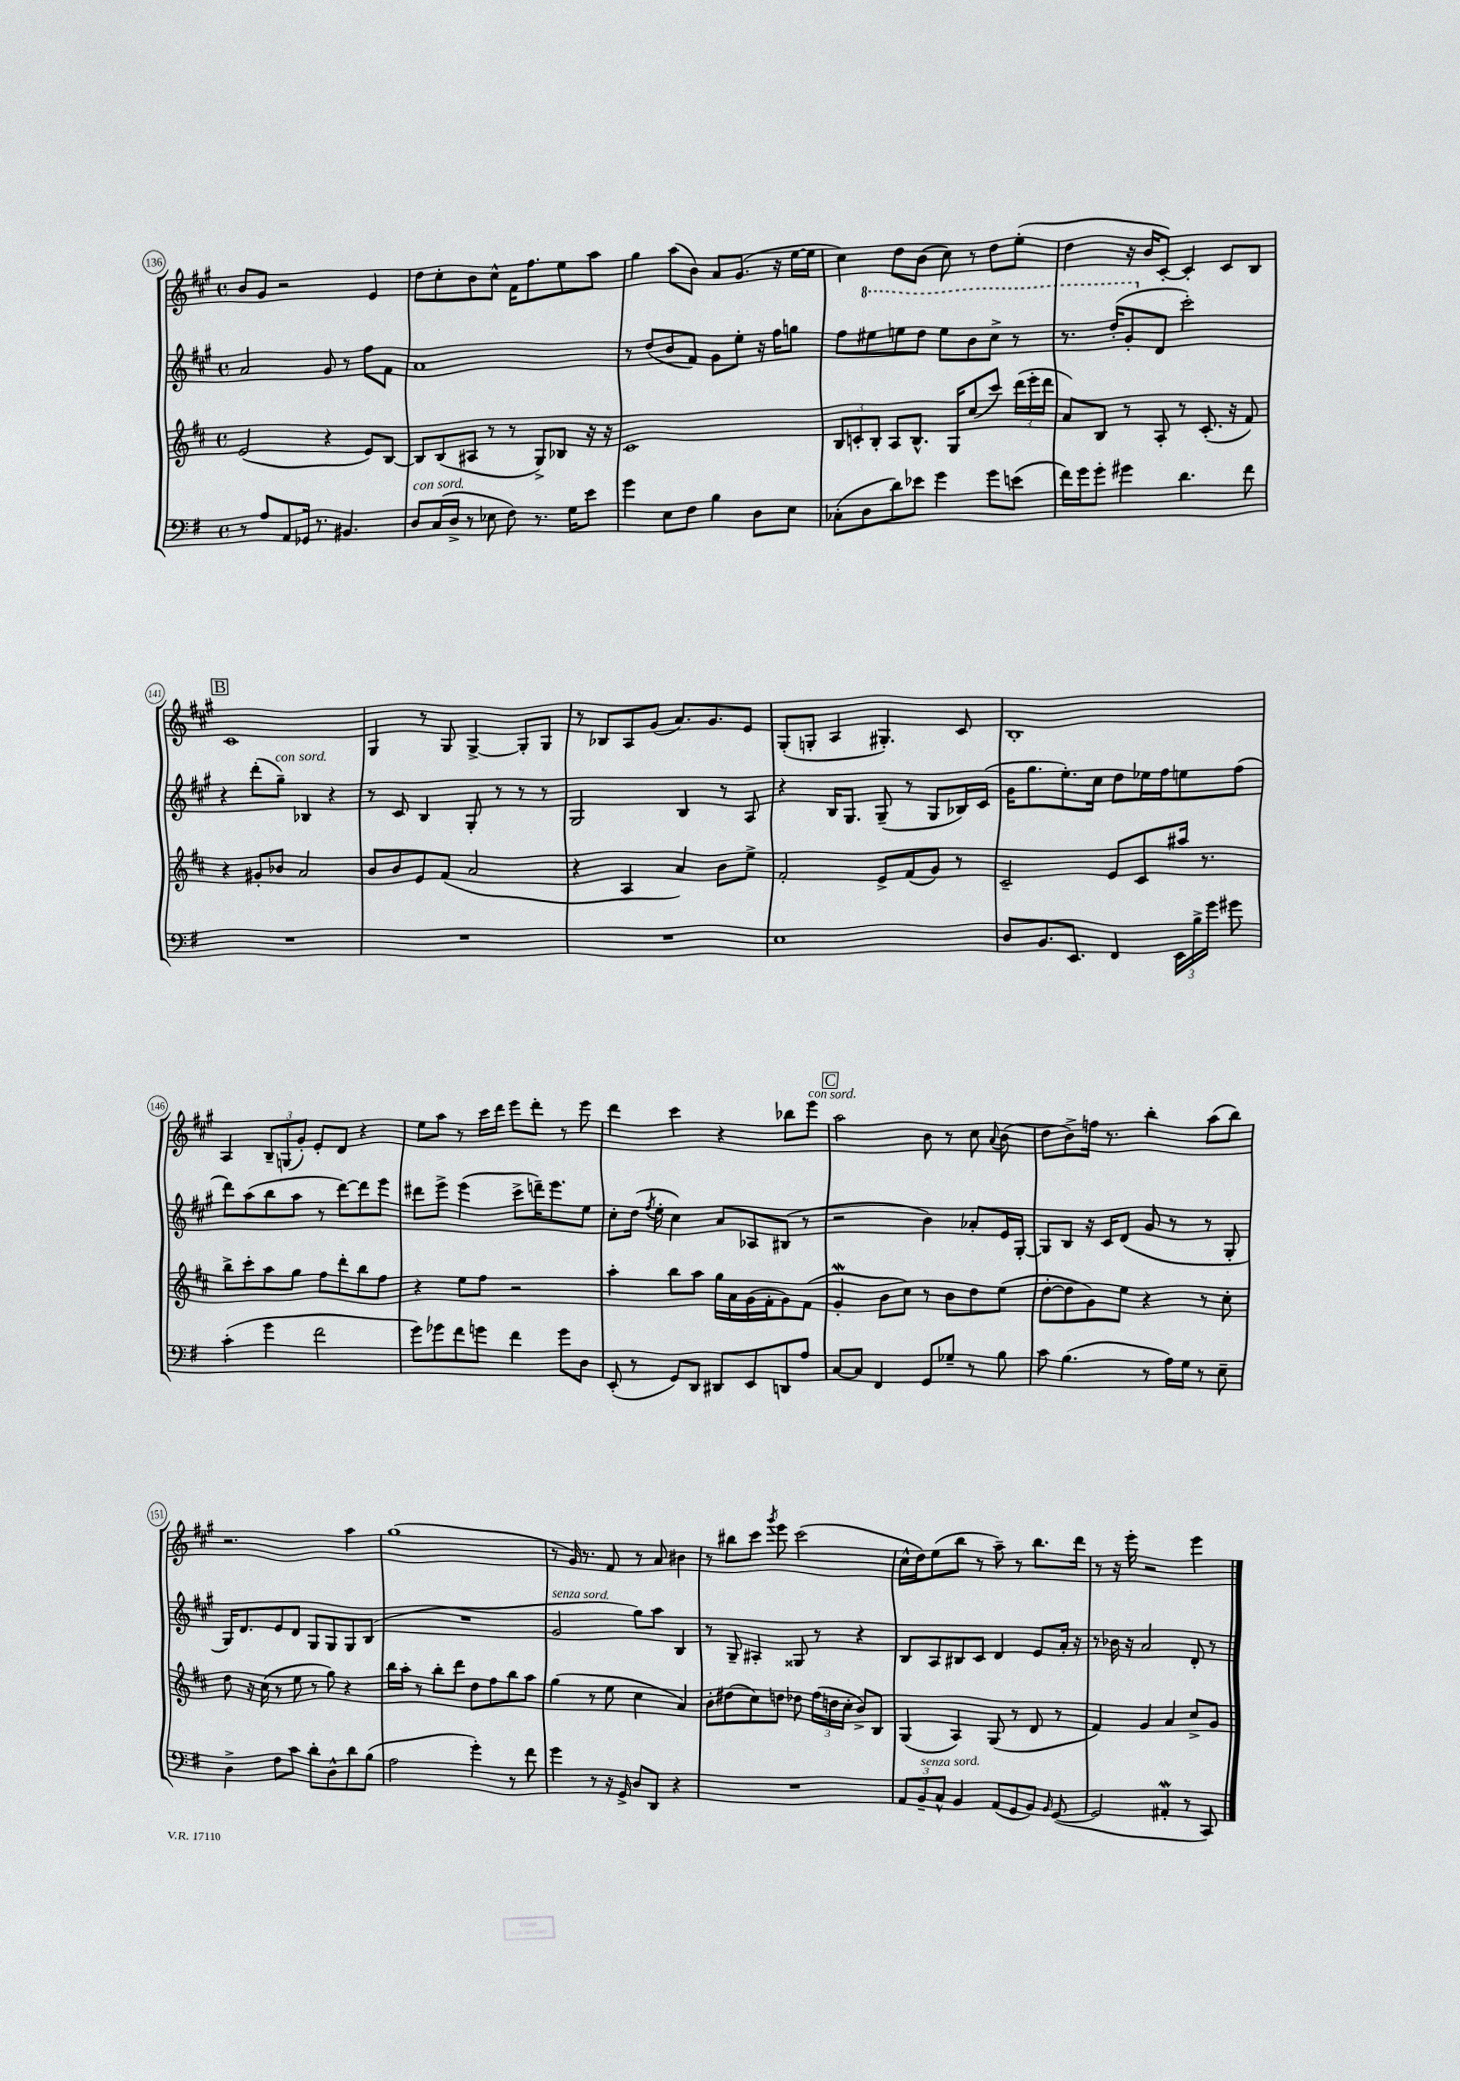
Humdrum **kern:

**kern	**kern	**kern	**kern
*part4	*part3	*part2	*part1
*staff4	*staff3	*staff2	*staff1
*clefF4	*clefG2	*clefG2	*clefG2
*k[f#]	*k[f#c#]	*k[f#c#g#]	*k[f#c#g#]
*M4/4	*M4/4	*M4/4	*M4/4
*met(c)	*met(c)	*met(c)	*met(c)
=136	=136	=136	=136
8r	(2e/	2a/	8b/L
8A/L	.	.	8g#/J
8AA/	.	.	2r
16GG-X/Jk	.	.	.
8.r	.	.	.
.	4r	8g#/	.
4.BB#X/	.	8r	.
.	8e/L)	8ff#\L	4e/
.	[8B/J	8f#\J	.
=137	=137	=137	=137
!LO:TX:a:i:t=con sord.	!	!	!
8D/L	8B/L]	1a	8dd\L
(16C/L	(8B/	.	8cc#'\
16D^/JJ	.	.	.
8r	8A#X/J	.	8b\
8E-X\	8r	.	8cc#^^\J
8F#\)	8r	.	16f#\KL
.	.	.	8.ff#\
8.r	8G^/L)	.	.
.	8B-X/J	.	8ee\
16G\KL	.	.	.
8e\J	16r	.	8aa\J
.	16r	.	.
=138	=138	=138	=138
4g\	1c#	8r	4gg#\
.	.	(8dd/L	.
8E\L	.	8b/	(8aa\L
8F#\J	.	8f#/J)	8b\J)
4B\	.	8g#\L	8a/L
.	.	8ee'\J	(8.g#/J
8D\L	.	16r	.
.	.	16ff#\KL	16r
8E\J	.	8ggn\J	[16ee\LL
.	.	.	16ee\JJ]
=139	=139	=139	=139
(8C-X'\L	12B/L	8ff#\L	4cc#\)
.	12cn'/	.	.
*	*	*8va	*
8D\	.	8eee#X\	.
.	12B'/J	.	.
8d\)	8A/L	8eeen\	8dd\L
8e-X\J	8.B^^/J	8ddd\J	(8b\J
4g\	.	8eee\L	8cc#\)
.	16G/KL	.	.
.	(8cc#/	8bb\	8r
8g\L	8ccc#/J)	8ccc#^\J	8dd\L
(8en\J	(24ddd\LL	8r	(8ee'\J
.	24eee'\	.	.
.	24ddd\JJ	.	.
=140	=140	=140	=140
16f#\LL)	8a/L)	8.r	4dd\
16g\J	.	.	.
8g'\J	8B/J	.	.
.	.	(16ddd'/KL	.
4g#X\	8r	8gg#'/	16r
.	.	.	16b/KL
*	*	*X8va	*
.	8A'/	8d/J	[8c#'/J)
4.d\	8r	2ccc#'\)	4c#'/]
.	(8.c#'/	.	.
.	.	.	8c#/L
.	16r	.	.
8f#\	8f#/)	.	8B/J
!!LO:LB:g=z
!!LO:REH:place=s1:t=B
=141	=141	=141	=141
1r	4r	4r	1c#
.	8g#X'/L	(8ddd'\L	.
!	!	!LO:TX:a:i:t=con sord.	!
.	8b-X/J	8gg#~\J)	.
.	2a/	4B-X/	.
.	.	4r	.
=142	=142	=142	=142
1r	8b/L	8r	4G#/
.	8b/	8c#/	.
.	8e/	4B/	8r
.	(8f#/J	.	8G#/
.	2a/	8G#'/	[4G#^/
.	.	8r	.
.	.	8r	8G#'/L]
.	.	8r	8G#/J
=143	=143	=143	=143
1r	4r	2G#/	8r
.	.	.	8B-X/L
.	4A/	.	8A/
.	.	.	(8g#/J
.	4a/)	4B/	8.a/L)
.	.	.	8.g#/
.	8b\L	8r	.
.	8ee^\J	8A/	8e/J
=144	=144	=144	=144
1E	2f#'/	4r	(8G#'/L
.	.	.	8Gn'/J
.	.	16B/KL	4A/
.	.	8.G#/J	.
.	8e^/L	(8G#~/	4.G#X'/)
.	(8f#/	8r	.
.	8g/J)	8G#/L	.
.	8r	16B-X/L)	8c#/
.	.	(16c#/JJ	.
=145	=145	=145	=145
8D/L	2c#~/	16g#\KL	1B'
.	.	8.gg#\	.
8.BB/	.	.	.
.	.	8.ee'\)	.
8.EE/J	.	.	.
.	.	16cc#\Jk	.
4FF#/	8e/L	8dd\L	.
.	8c#/	16ee-X\L	.
.	.	16ff#\J	.
24EE\LL	16aa#X/Jk	8een\	.
24B^\	.	.	.
.	8.r	.	.
24g\JJ	.	.	.
8g#X\	.	(8ff#\J	.
!!LO:LB:g=z
=146	=146	=146	=146
(4c'\	8bb^\L	8ddd\L)	4A/
.	8ccc#'\	(8aa\	.
4g\	8aa\	8bb\	12B~/L
.	.	.	(12Gn/
.	8gg\J	8aa\J	.
.	.	.	12g#'/J)
2f#\	8ff#\L	8r	8e'/L
.	8ddd'\	[8ddd\L)	8d/J
.	8bb\	8ddd\]	4r
.	8ff#\J	8eee\J	.
=147	=147	=147	=147
8g\L)	4r	8ddd#X\L	8ee\L
8g-X\	.	8eee^\J	8aa\J
8f#\	8ee\L	(4eee\	8r
8gn\J	8ff#\J	.	16ccc#\LL
.	.	.	16ddd\JJ
4f#\	2r	8ccc#^\L	8eee\L
.	.	16dddn~\K)	8ddd'\J
.	.	8.eee\	.
8g\L	.	.	8r
8D\J	.	8ee\J	8eee\
=148	=148	=148	=148
(8EE'/	4aa'\	8cc#'\L	4ddd\
8r	.	(16dd\Jk	.
.	.	8qff#/	.
.	.	16ee'\	.
8GG/L)	8bb\L	4cc#\)	4ccc#\
8DD/J	8aa\J	.	.
8DD#X/L	16gg\LL	8a/L	4r
.	16a\	.	.
8EE/	(16g\	8A-X/	.
.	16f#'\J	.	.
8DDn/	8g\)	(8B#X/J	8bb-X\L
!	!	!	!LO:TX:a:i:t=con sord.
8A/J	(8f#\J	8r	8eee\J
!!LO:REH:place=s1:t=C
=149	=149	=149	=149
[8C/L	4gw'/	2r	2aa\
8C/J]	.	.	.
4FF#/	8b\L	.	.
.	8cc#\J)	.	.
8GG/L	8r	4b\)	8b\
8G-X~/J	8b\L	.	8r
8r	8dd\	8a-X'/L	8cc#\
.	.	.	8qqa/
8B\	(8ee\J	16e/L	(8b\
.	.	[16G#'/JJ	.
=150	=150	=150	=150
8c\	[8dd'\L	8G#/L]	8dd\L
(4.B\	8dd\]	8B/J	8b^\)
.	8g\)	16r	16ffn\Jk
.	.	16c#/KL	8.r
.	8ee\J	(8d/J	.
8r	4r	8g#/	4bb'\
16A\LL)	.	8r	.
16G\JJ	.	.	.
8r	8r	8r	(8aa\L
8E~\	8cc#'\	8G#'/	8bb\J)
!!LO:LB:g=z
=151	=151	=151	=151
4D^\	8dd\	16G#/KL)	2.r
.	.	8.d/	.
.	16r	.	.
.	(16cc#\	.	.
8F#\L	8r	8e/	.
8c\J	8ee\	8d/J	.
8d'\L	8r	8G#/L	.
8D^^\	8gg\)	8G#/	.
8d\	4r	8G#/	4aa\
(8B\J	.	(8B/J	.
=152	=152	=152	=152
2A\	16bb\LL	1r	(1gg#
.	16aa'\JJ	.	.
.	8r	.	.
.	8bb'\L	.	.
.	8ddd\J	.	.
4g'\)	8dd\L	.	.
.	8ff#\	.	.
8r	8bb\	.	.
8f#\	8aa\J	.	.
=153	=153	=153	=153
!	!	!LO:TX:a:i:t=senza sord.	!
4g\	(4gg\	2g#/	8r
.	.	.	16g#/)
.	.	.	8.r
8r	8r	.	.
16r	8ee\	.	8f#/
16GG^/	.	.	.
8D/L	4cc#\	8gg#\L)	8r
8DD/J	.	8aa\J	8a/
4r	4a/)	4B/	4b#X\
=154	=154	=154	=154
1r	8b'\L	8r	8r
.	(8dd#X\	8G#~/	8bb#X\L
.	8cc#\)	4A#X'/	8ccc#\J
.	.	.	8qggg#/
.	8ddn\J	.	8eee\
.	8dd-X\	8G##X/	(2ccc#\
.	(24ff#\LL	8r	.
.	24ddn\	.	.
.	24cc#'\JJ	.	.
.	8b^/L)	4r	.
.	8B/J	.	.
=155	=155	=155	=155
12AA/L	(4G/	8B/L	16cc#^^\LL
.	.	.	16dd\J)
!LO:TX:a:i:t=senza sord.	!	!	!
12BB~/	.	.	.
.	.	8A/	(8ee\
12C^^/J	.	.	.
4BB/	4A/)	8B#X/	8bb\J
.	.	8c#/J	8r
(8AA/L	(8G/	4d/	8aa~\)
8GG/	8r	.	8r
8BB/J)	8d/	8e/L	8.bb\L
16qqBB/	.	.	.
([8GG/	8r	16a'/Jk	.
.	.	16r	16ddd\Jk
=156	=156	=156	=156
2GG/]	4f#/)	8r	8r
.	.	16b-X\	16r
.	.	16r	16eee'\
.	4g/	2a/	2r
4AA#XW'/	4a/	.	.
8r	8cc#^/L	8d'/	4eee\
8CC/)	8g/J	8r	.
==	==	==	==
*-	*-	*-	*-
